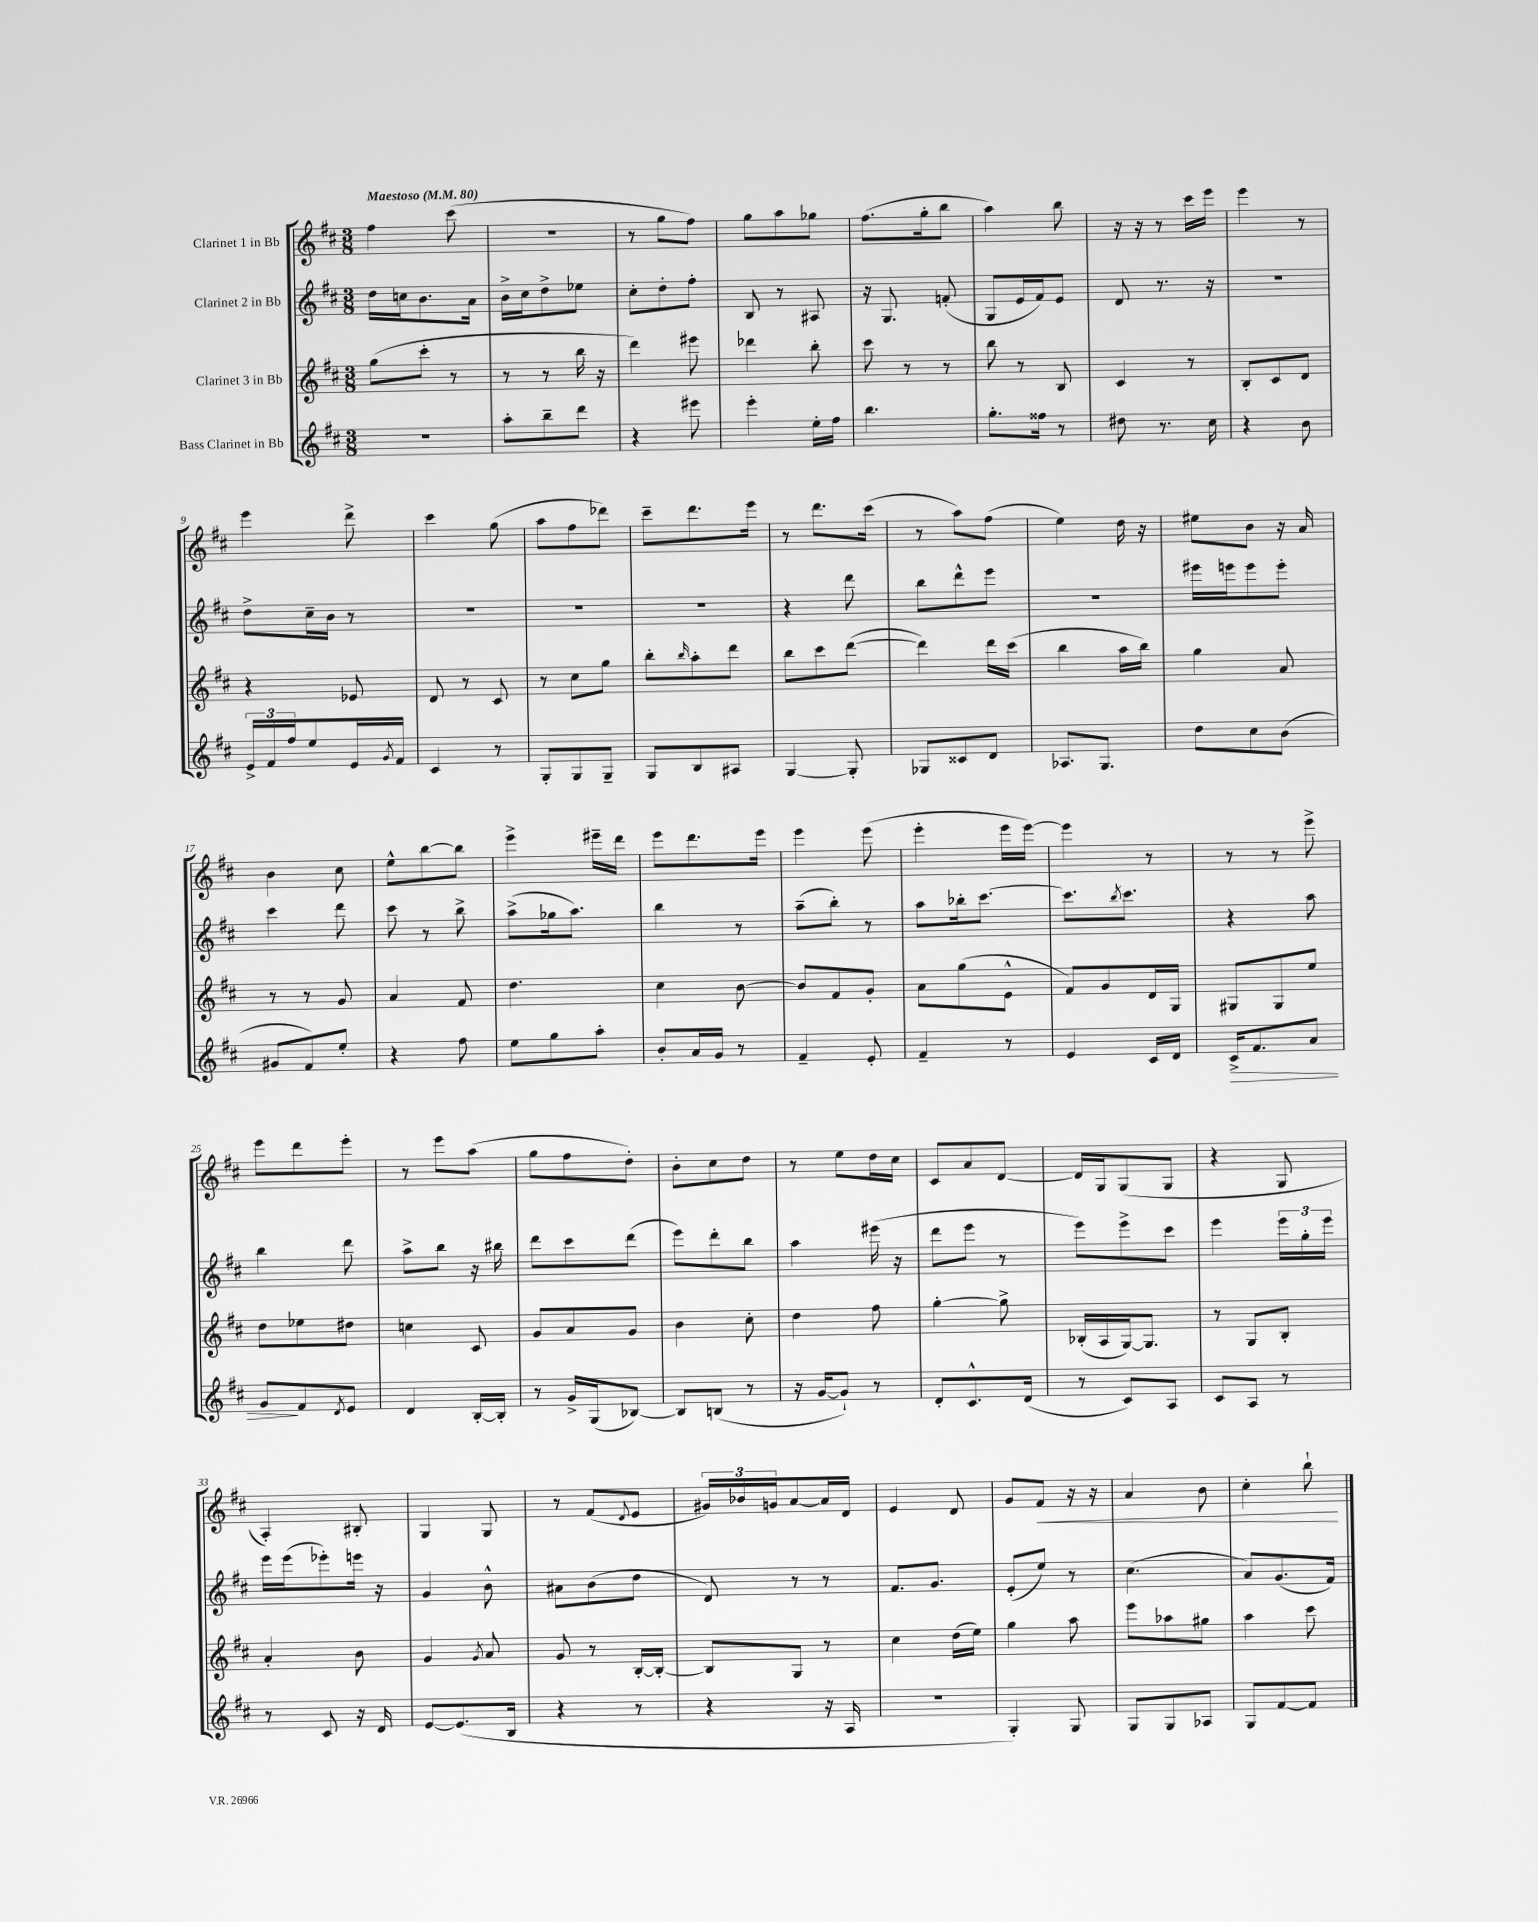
<<
\new StaffGroup <<
\new Staff = "s0" \with { instrumentName = "Clarinet 1 in Bb" } {
    \clef treble \key d \major \numericTimeSignature \time 3/8 \tempo "Maestoso" 4 = 80
    fis''4 cis'''8( |
    R4. |
    r8 g''8 fis''8) |
    g''8 a''8 ges''8 |
    fis''8.( g''16-. b''8 |
    a''4) b''8 |
    r16 r16 r8 cis'''16 e'''16 |
    e'''4 r8 |
    e'''4 d'''8-> |
    cis'''4 g''8( |
    a''8 fis''8 des'''8) |
    cis'''8-- d'''8. e'''16 |
    r8 d'''8. cis'''16( |
    r8 a''8) fis''8( |
    e''4) d''16 r16 |
    eis''8 b'8 r16 a'16 |
    b'4 cis''8 |
    e''8-^ b''8~ b''8 |
    e'''4-> eis'''16-- d'''16 |
    e'''8 d'''8. e'''16 |
    e'''4 e'''8( |
    e'''4-. e'''16 e'''16~) |
    e'''4 r8 |
    r8 r8 e'''8-> |
    e'''8 d'''8 e'''8-. |
    r8 e'''8 a''8( |
    g''8 fis''8 d''8-.) |
    b'8-. cis''8 d''8 |
    r8 e''8 d''16 cis''16 |
    cis'8 a'8 d'8~ |
    d'16 g16 g8( g8 |
    r4 g8 |
    a4-.) bis8-. |
    g4 g8 |
    r8 fis'8( \appoggiatura { d'8 } e'8 |
    \tuplet 3/2 { gis'16) bes'16 g'16 } a'8~ a'16 d'16 |
    e'4 d'8 |
    g'8 fis'8\< r16 r16 |
    a'4 b'8 |
    cis''4-. b''8-!\! \bar "|." |
}
\new Staff = "s1" \with { instrumentName = "Clarinet 2 in Bb" } {
    \clef treble \key d \major \numericTimeSignature \time 3/8
    d''16 c''16 b'8. a'16 |
    b'16-> cis''16 d''8-> ees''8 |
    cis''8-. d''8-. fis''8-. |
    b8 r8 ais8 |
    r16 g8. f'8-.( |
    g8 e'16 fis'16) e'8 |
    d'8 r8. r16 |
    R4. |
    d''8-> cis''16-- b'16 r8 |
    R4. |
    R4. |
    R4. |
    r4 d'''8 |
    b''8 d'''8-^ e'''8 |
    R4. |
    eis'''16 e'''16 e'''8 e'''8-. |
    cis'''4 d'''8 |
    cis'''8 r8 b''8-> |
    a''8->( ges''16 a''8.) |
    b''4 r8 |
    a''8--( b''8-.) r8 |
    a''8 bes''16-. cis'''8.~ |
    cis'''8. \acciaccatura { b''8 } cis'''8. |
    r4 a''8 |
    b''4 d'''8 |
    a''8-> b''8 r16 bis''16 |
    d'''8 cis'''8 d'''8( |
    e'''8) d'''8-. b''8 |
    a''4 eis'''16( r16 |
    d'''8 e'''8 r8 |
    e'''8) e'''8-> cis'''8 |
    e'''4 \tuplet 3/2 { e'''16 g''16-. e'''16 } |
    e'''16 e'''16( ees'''8-.) e'''16 r16 |
    g'4 b'8-^ |
    ais'8 b'8( d''8 |
    d'8) r8 r8 |
    fis'8. g'8. |
    e'8-.( e''8) r8 |
    cis''4.( |
    a'8) g'8.( fis'16) \bar "|." |
}
\new Staff = "s2" \with { instrumentName = "Clarinet 3 in Bb" } {
    \clef treble \key d \major \numericTimeSignature \time 3/8
    g''8( cis'''8-. r8 |
    r8 r8 b''16 r16 |
    d'''4) eis'''8 |
    des'''4 b''8-. |
    cis'''8 r8 r8 |
    b''8 r8 b8 |
    cis'4 r8 |
    b8-. cis'8 d'8 |
    r4 ees'8 |
    d'8 r8 cis'8 |
    r8 cis''8 g''8 |
    b''8-. \grace { b''16 } a''8-. d'''8 |
    b''8 cis'''8 d'''8~( |
    d'''4) d'''16 cis'''16( |
    b''4 a''16 b''16) |
    g''4 a'8 |
    r8 r8 g'8 |
    a'4 fis'8 |
    d''4. |
    cis''4 b'8~ |
    b'8 fis'8 g'8-. |
    a'8 g''8( e'8-^ |
    fis'8) g'8 d'16 g16 |
    gis8 gis8 e''8 |
    d''8 ees''8 dis''8 |
    c''4 cis'8 |
    g'8 a'8 g'8 |
    b'4 cis''8-. |
    d''4 fis''8 |
    g''4~-. g''8-> |
    bes16-.( a16 g16~) g8. |
    r8 g8 b8-. |
    a'4-. b'8 |
    g'4 \acciaccatura { g'8 } a'8 |
    g'8 r8 b16~-. b16~-. |
    b8 g8 r8 |
    cis''4 d''16( e''16) |
    g''4 a''8 |
    e'''8 aes''8 gis''8 |
    a''4 cis'''8 \bar "|." |
}
\new Staff = "s3" \with { instrumentName = "Bass Clarinet in Bb" } {
    \clef treble \key d \major \numericTimeSignature \time 3/8
    R4. |
    a''8-. b''8-- d'''8 |
    r4 eis'''8 |
    e'''4-. e''16-. fis''16 |
    b''4. |
    g''8.-. fisis''16 r8 |
    dis''8 r8. cis''16 |
    r4 b'8 |
    \tuplet 3/2 { e'16-> fis'16 fis''16 } e''8 e'16 \acciaccatura { g'8 } fis'16 |
    cis'4 r8 |
    g8-. g8 g8-- |
    g8 b8 ais8 |
    g4~ g8-. |
    ges8 cisis'8 d'8 |
    aes8. g8. |
    d''8 cis''8 b'8( |
    gis'8 fis'8) e''8-. |
    r4 fis''8 |
    e''8 g''8 a''8-. |
    b'8-. a'16 g'16 r8 |
    fis'4-- e'8-. |
    fis'4-- r8 |
    e'4 cis'16 d'16 |
    cis'16->\> fis'8. a'8 |
    g'8\! fis'8 \acciaccatura { d'8 } e'8 |
    d'4 b16~-. b16-. |
    r8 g'16-> g16( bes8~) |
    bes8 b8( r8 |
    r16 g'16~ g'8-!) r8 |
    d'8-. cis'8.-^ d'16( |
    r8 cis'8) a8 |
    cis'8 a8 r8 |
    r8 cis'8 r16 d'16 |
    e'8~ e'8.( b16 |
    r4 r8 |
    r4 r16 a16 |
    r4. |
    g4-.) g8 |
    g8 g8 aes8 |
    g8 fis'8~ fis'8 \bar "|." |
}
>>
>>
